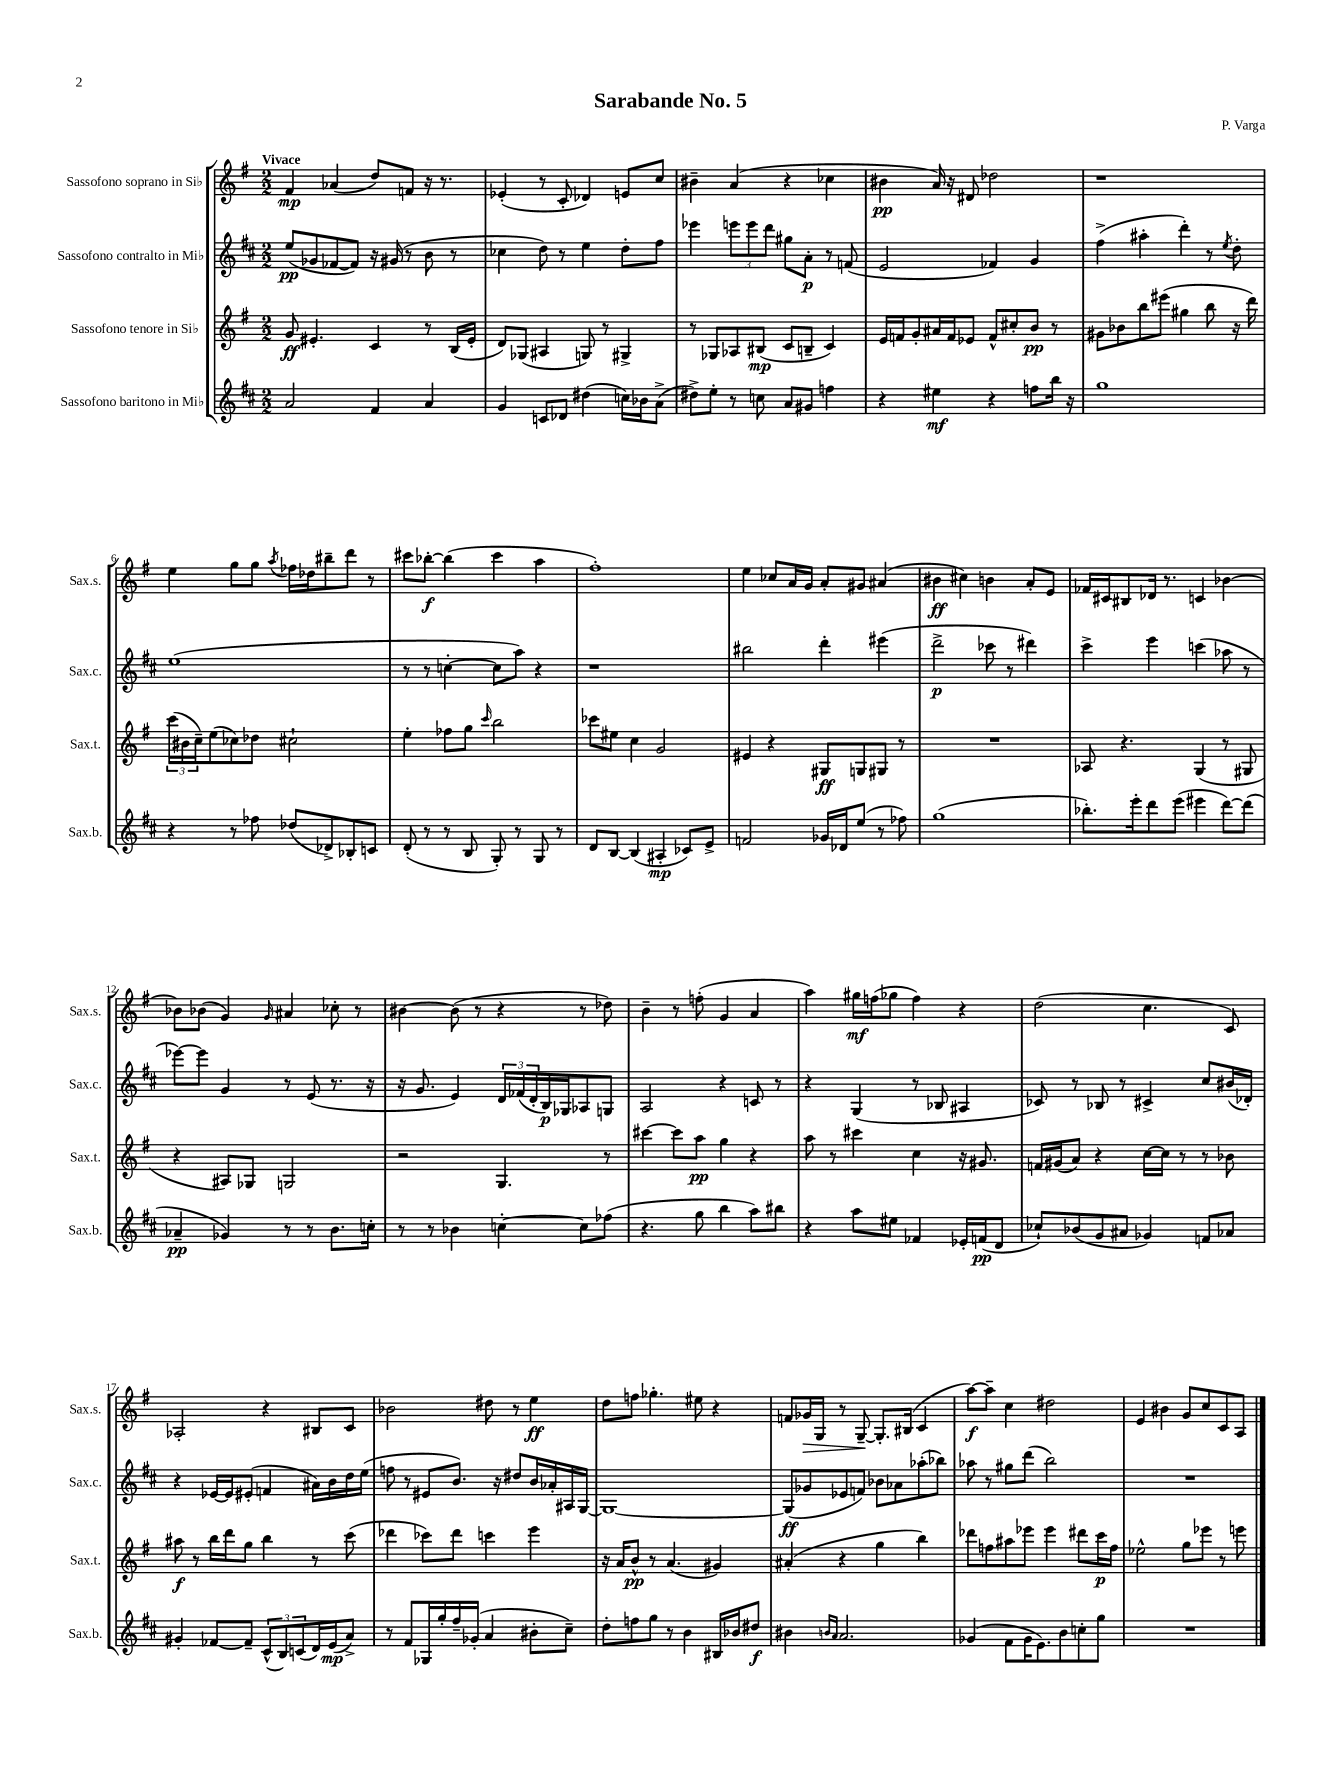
\header { title = "Sarabande No. 5" composer = "P. Varga" }
<<
\new StaffGroup <<
\new Staff = "s0" \with { instrumentName = "Sassofono soprano in Sib" shortInstrumentName = "Sax.s." } {
    \clef treble \key g \major \numericTimeSignature \time 2/2 \tempo "Vivace"
    fis'4\mp aes'4( d''8) f'8 r16 r8. |
    ees'4-.( r8 c'8-. des'4) e'8 c''8 |
    bis'4-- a'4( r4 ces''4 |
    bis'4\pp a'16) r16 dis'8 des''2 |
    r1 |
    e''4 g''8 g''8 \acciaccatura { a''8 } fes''16 des''16 bis''8-- d'''8 r8 |
    cis'''8 bes''8~-.\f bes''4( cis'''4 a''4 |
    fis''1-.) |
    e''4 ces''8 a'16 g'16 a'8-. gis'8 ais'4( |
    bis'4\ff cis''4) b'4 a'8-. e'8 |
    fes'16 cis'16 bis8 des'16 r8. c'4 bes'4~ |
    bes'8 bes'8( g'4) \grace { g'16 } ais'4 ces''8-. r8 |
    bis'4~ bis'8( r8 r4 r8 des''8) |
    b'4-- r8 f''8-.( g'4 a'4 |
    a''4) gis''16\mf f''16( ges''8 f''4) r4 |
    d''2( c''4. c'8) |
    aes2-. r4 bis8 c'8 |
    bes'2 dis''8 r8 e''4\ff |
    d''8 f''8 ges''4.-. eis''8 r4 |
    f'8 ges'16\> g16 r8 g8~--\! g8.-. bis16( c'4 |
    a''8~\f) a''8-- c''4 dis''2 |
    e'4 bis'4 g'8 c''8 c'8 a8 \bar "|." |
}
\new Staff = "s1" \with { instrumentName = "Sassofono contralto in Mib" shortInstrumentName = "Sax.c." } {
    \clef treble \key d \major \numericTimeSignature \time 2/2
    e''8\pp( ges'8 fes'8~ fes'8) r16 gis'16( r8 b'8 r8 |
    ces''4 d''8) r8 e''4 d''8-. fis''8 |
    ees'''4 \tuplet 3/2 { e'''8 e'''8 d'''8 } gis''8 a'8-.\p r8 f'8( |
    e'2 fes'4) g'4 |
    fis''4->( ais''4-. d'''4-.) r8 \acciaccatura { e''8 } d''8-. |
    e''1( |
    r8 r8 c''4~-. c''8 a''8) r4 |
    r1 |
    bis''2 d'''4-. eis'''4( |
    d'''2->\p ces'''8 r8 dis'''4) |
    cis'''4-> e'''4 c'''4( aes''8 r8 |
    ees'''8~) ees'''8 g'4 r8 e'8( r8. r16 |
    r16 g'8. e'4) \tuplet 3/2 { d'16 fes'16( d'16-. } b16\p) ges16 aes8 g8 |
    a2 r4 c'8 r8 |
    r4 g4( r8 bes8 ais4 |
    ces'8) r8 bes8 r8 cis'4-> cis''8 bis'16( des'16-.) |
    r4 ees'16~ ees'16 eis'8-.( f'4 ais'16) b'16 d''16 e''16( |
    f''8 r8 eis'8 b'8.) r16 dis''8 b'16 aes'16-. ais16 g16~ |
    g1~ |
    g8\ff( ges'8 ees'8 f'8) bes'8 aes'8 aes''8-.( bes''8) |
    aes''8 r8 gis''8 d'''8( b''2) |
    R1 \bar "|." |
}
\new Staff = "s2" \with { instrumentName = "Sassofono tenore in Sib" shortInstrumentName = "Sax.t." } {
    \clef treble \key g \major \numericTimeSignature \time 2/2
    g'8\ff eis'4.-. c'4 r8 b16( eis'16-. |
    d'8) ges8( ais4 g8) r8 gis4-> |
    r8 ges8 aes8 bis8\mp( c'8 b8-- c'4) |
    e'16 f'16 g'8-. ais'16 f'16 ees'8 f'8-^ cis''8-. b'8\pp r8 |
    gis'8 bes'8 b''8 eis'''8( gis''4 b''8 r16 d'''16) |
    \tuplet 3/2 { c'''16( bis'16 c''16--) } e''8( ces''8) des''8 cis''2-! |
    e''4-. fes''8 g''8 \grace { c'''16 } b''2 |
    ces'''8 eis''8 c''4 g'2 |
    eis'4 r4 gis8\ff g8 gis8 r8 |
    R1 |
    aes8 r4. g4( r8 gis8 |
    r4 ais8) ges8 g2 |
    r2 g4. r8 |
    cis'''4~ cis'''8 a''8\pp g''4 r4 |
    a''8 r8 cis'''4 c''4 r16 gis'8. |
    f'16 gis'16( a'8) r4 c''16~ c''16 r8 r8 bes'8 |
    ais''8\f r8 b''16 d'''16 g''8 b''4 r8 c'''8( |
    des'''4 ces'''8) des'''8 c'''4 e'''4 |
    r16 a'16 b'8-^\pp r8 a'4.( gis'4) |
    ais'4-.( r4 g''4 b''4) |
    des'''8 f''8 ais''8 ees'''8 ees'''4 dis'''8 c'''16\p f''16 |
    ees''2-^ g''8 ees'''8 r8 e'''8 \bar "|." |
}
\new Staff = "s3" \with { instrumentName = "Sassofono baritono in Mib" shortInstrumentName = "Sax.b." } {
    \clef treble \key d \major \numericTimeSignature \time 2/2
    a'2 fis'4 a'4 |
    g'4 c'8 des'8 dis''4( c''16) bes'16 a'8->( |
    dis''8->) e''8-. r8 c''8 a'8 gis'8 f''4 |
    r4 eis''4\mf r4 f''8 b''16 r16 |
    g''1 |
    r4 r8 fes''8 des''8( des'8->) bes8-. c'8 |
    d'8-.( r8 r8 b8 g8-.) r8 g8 r8 |
    d'8 b8~ b4( ais4-.\mp ces'8) e'8-> |
    f'2 ges'16 des'16 e''8( r8 fes''8) |
    g''1( |
    bes''8.-.) e'''16-. d'''8 e'''8( eis'''4 d'''8~) d'''8( |
    aes'4--\pp ges'4) r8 r8 b'8. c''16-. |
    r8 r8 bes'4 c''4~-. c''8 fes''8( |
    r4. g''8 b''4 a''8) bis''8 |
    r4 a''8 eis''8 fes'4 ees'16-. f'16\pp( d'8 |
    ces''8-!) bes'8( g'8 ais'8 ges'4) f'8 aes'8 |
    gis'4-. fes'8~ fes'8-- \tuplet 3/2 { cis'8-^( b8) c'8( } d'16) e'16\mp( a'8->) |
    r8 fis'8 ges16 g''16-. fis''16-- ges'16-.( a'4 bis'8-. cis''8--) |
    d''8-. f''8 g''8 r8 b'4 bis16 bes'16 dis''8\f |
    bis'4 \grace { b'16 a'16 } a'2. |
    ges'4( fis'8 ges'16 e'8.) b'8 c''8-. g''8 |
    R1 \bar "|." |
}
>>
>>
